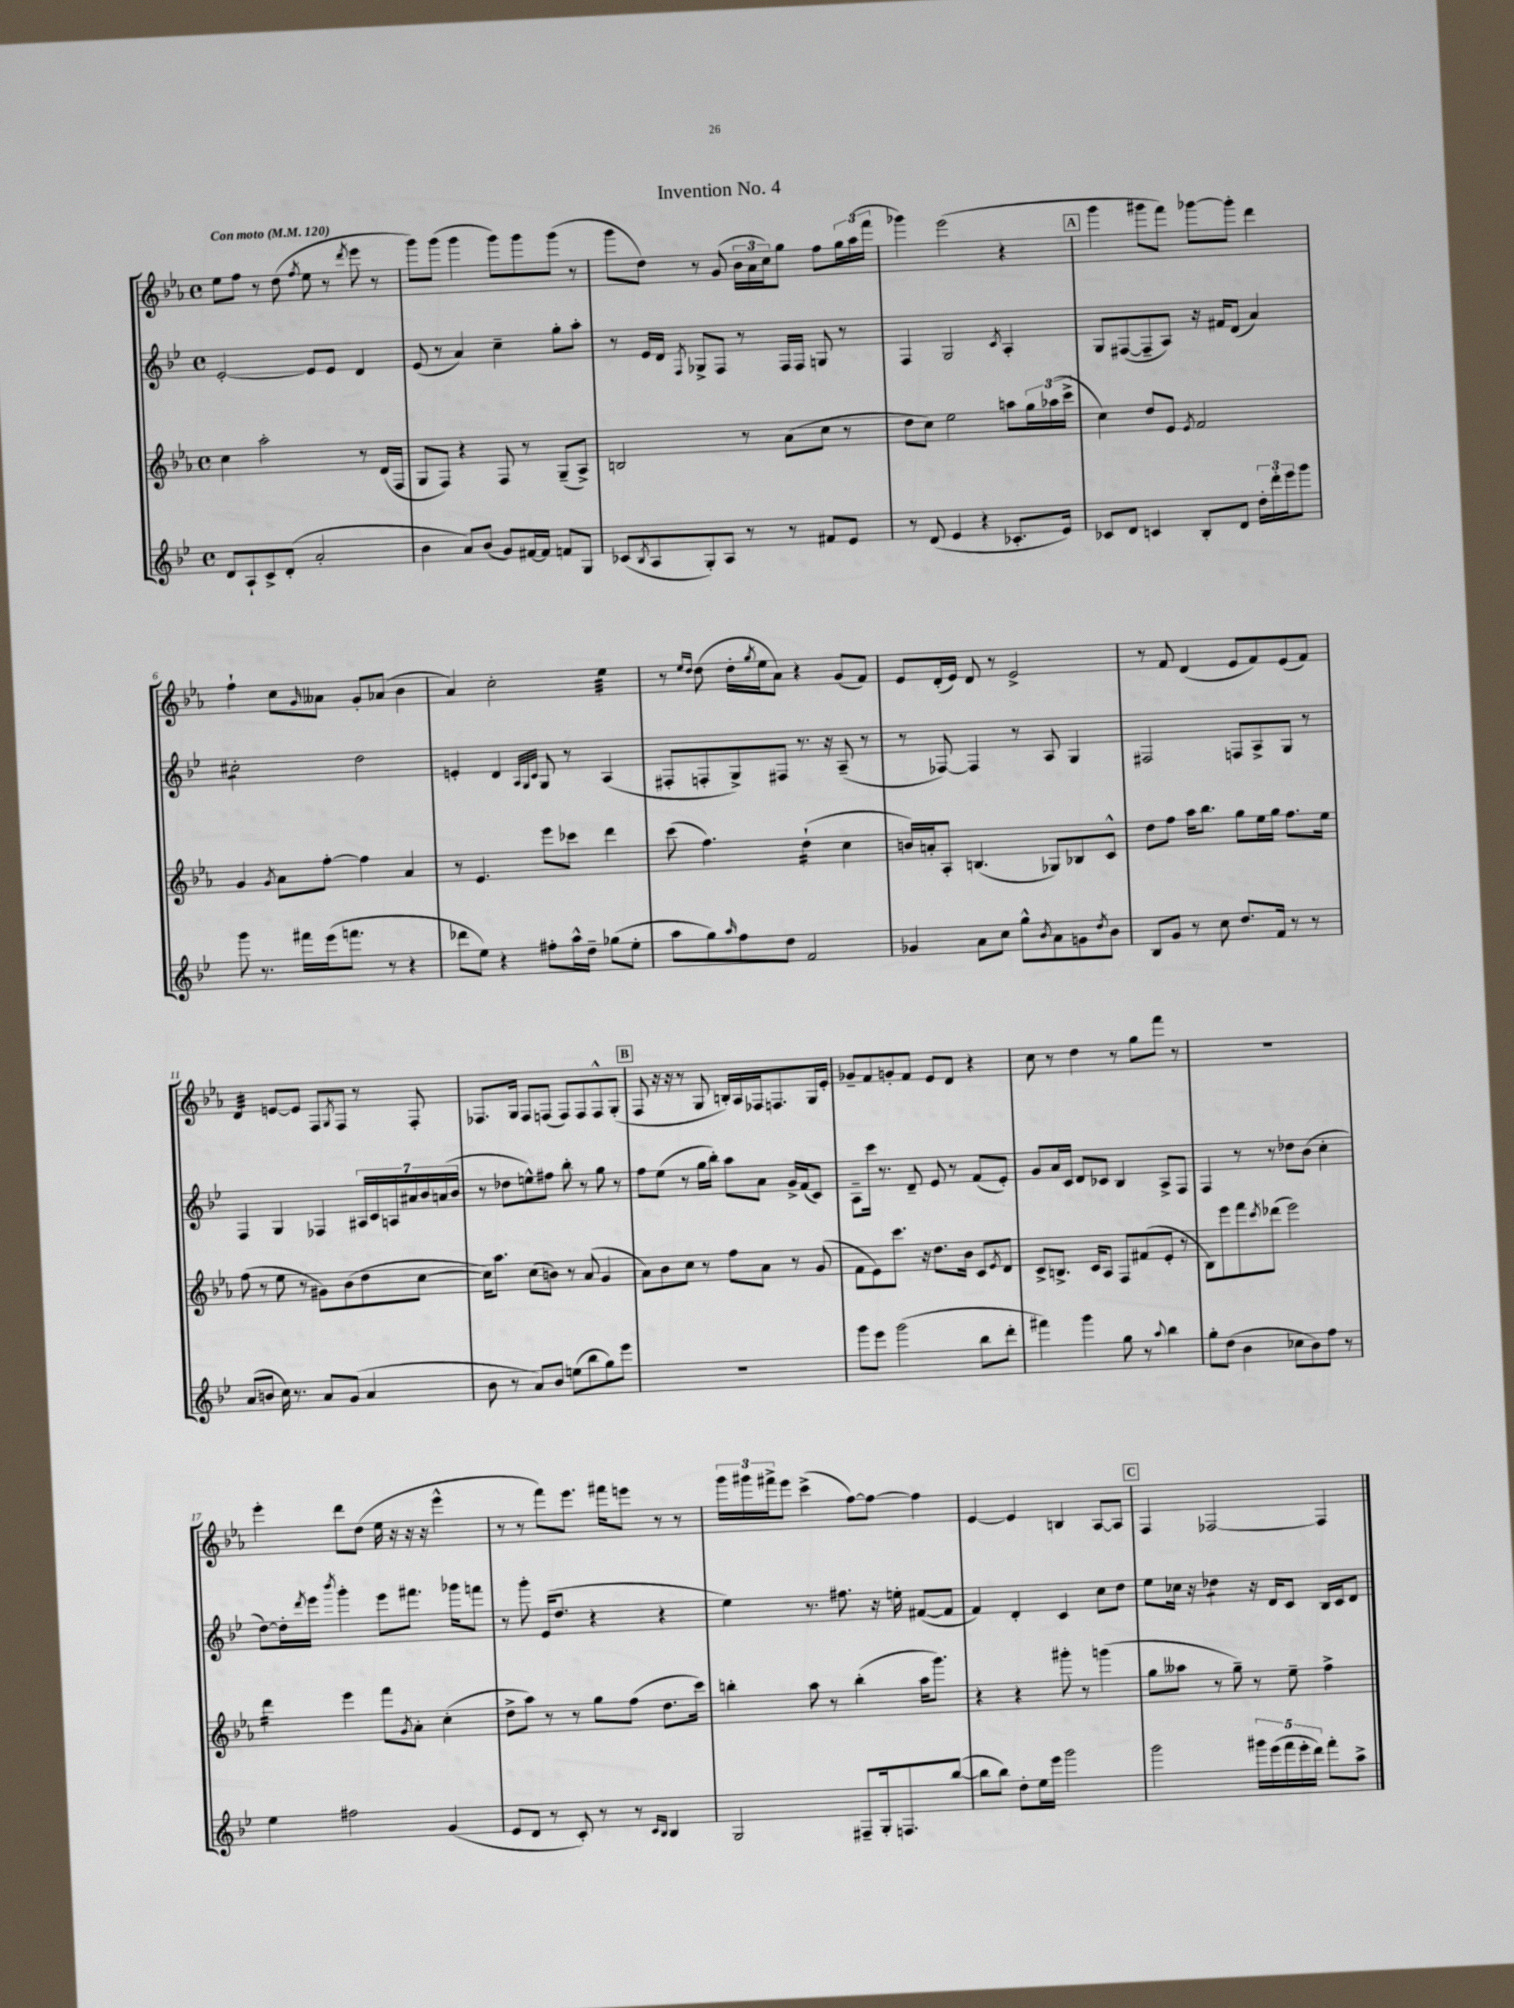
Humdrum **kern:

**kern	**kern	**kern	**kern
*staff4	*staff3	*staff2	*staff1
*clefG2	*clefG2	*clefG2	*clefG2
*k[b-e-]	*k[b-e-a-]	*k[b-e-]	*k[b-e-a-]
*M4/4	*M4/4	*M4/4	*M4/4
*met(c)	*met(c)	*met(c)	*met(c)
*MM120	*MM120	*MM120	*MM120
8d	4cc	[2e-'	8ee-
8A`	.	.	8ff
8c^	2aa-'	.	8r
(8d'	.	.	(8dd
.	.	.	8qff
2a'	.	8e-]	8ee-
.	.	8e-	8r
.	.	.	8qddd
.	8r	4d	8eee-
.	(16d	.	8r
.	16F	.	.
=	=	=	=
4b-	8G	(8e-	8ggg)
.	8F)	8r	(8ggg
8a)	4r	4a)	4ggg
(8b-	.	.	.
8g)	8F	4cc~	8ggg)
[16f#	8r	.	8ggg
16f#]	.	.	.
8f	(8G~	8gg'	(8ggg
8G	8A-^)	8aa'	8r
=	=	=	=
(8c-	2B	8r	8ggg
8qB-	.	.	.
8A	.	16e-	8dd)
.	.	16d	.
.	.	8qF	.
8G')	.	8G-^	8r
8A	.	8F	(8g
8r	8r	8r	24b-
.	.	.	24a-
.	.	.	24cc)
8r	(8a-	16F	8gg
.	.	16F	.
8f#	8cc	8G	8ff
8e-	8r	8r	24gg
.	.	.	(24aa-
.	.	.	24fff
=	=	=	=
8r	8dd	4F	4ggg-)
(8d	8cc)	.	.
4e-	2ee-	2G	(2eee-
4r	.	.	.
.	.	8qc	.
8.c-'	8aa	4A'	4r
.	24gg	.	.
.	(24aa-	.	.
16e-)	.	.	.
.	24ccc^	.	.
=	=	=	=
8c-	4cc)	8G	4ggg
8d	.	([8F#	.
4c	8dd	8F#~]	8ggg#
.	8e-	8A)	8fff)
.	8qe-	.	.
8B-'	2f	16r	[8ggg-
.	.	16f#	.
8d	.	(8d	8ggg-']
24dd'	.	4a)	4ddd
24ddd'	.	.	.
24eee-	.	.	.
8ggg	.	.	.
=	=	=	=
8ggg	4g	2cc#'	4ff`
8.r	.	.	.
.	8qg	.	.
.	8a-	.	8cc
16fff#	.	.	.
.	.	.	16qqg
(16eee-	[8ff'	.	8a--
8.fff	.	.	.
.	4ff]	2dd	8g'
8r	.	.	(8a-
4r	4a-	.	4b-
=	=	=	=
8ddd-	8r	4e'	4a-)
8ee-)	4.e-	.	.
4r	.	4d	2cc'
.	.	32qqA	.
.	.	32qqG	.
.	.	32qqc	.
8ff#'	8eee-	8G	.
16aa^^	8ccc-	8r	.
16dd~	.	.	.
(8gg-	4ddd	(4A	4ee-
8ee-'	.	.	.
=	=	=	=
8aa	(8ccc	8F#'	8r
.	.	.	16qqee-
.	.	.	16qqdd
8gg)	4.ff)	8F'	(8dd
16qqaa	.	.	.
8ff	.	8G^)	16dd'
.	.	.	8qgg
.	.	.	16ee-
8dd	.	8F#	8a-)
2f	(4dd`	8.r	4r
.	.	16r	.
.	4cc	(8A~	(8g
.	.	8r	8f)
=	=	=	=
4g-	16b)	8r	8e-
.	16a'	.	.
.	8A-'	[8F-)	(16d'
.	.	.	16e-)
8a	(4.B	4F-]	8d
8cc	.	.	8r
8gg^^	.	8r	2e-^
8qb-	.	.	.
8a	8G-)	8A	.
8g	8B-	4G	.
8qdd	.	.	.
8b-	8c^^	.	.
=	=	=	=
8B-	8dd	2F#	8r
8g	8ff	.	8f
8r	16aa-	.	(4d
.	8.bb-	.	.
8cc	.	.	.
8.dd	8gg	8F	8e-
.	16ee-	8A^	8f)
16f	16gg	.	.
8r	8.ff	8G	(8e-
8r	.	8r	8f)
.	16ee-	.	.
=	=	=	=
(8a	(8ff	4F	4d
8b	8r	.	.
16cc)	8ee-	4G	[8e
8.r	.	.	.
.	8r	.	8e]
8a	8g#)	4F-	8F
.	.	.	8qG
(8g	(8b-	.	8F
4a	8dd	28A#	8r
.	.	28c	.
.	.	28A	.
.	.	28a#	.
.	[8cc	.	8F'
.	.	28b-	.
.	.	(28a	.
.	.	28b-	.
=	=	=	=
8b-	16cc])	8r	8.F-
.	8.aa-	.	.
8r	.	8dd-	.
.	.	.	16G
8a)	(8cc	8ee^^)	8F-
8b-	8b)	8ff#	(8F
(8ee	8r	8bb-'	8F)
8bb-	(8a-	8r	8F
8gg)	4g	8gg	8F^^
8eee-	.	8r	(8G'
=	=	=	=
1r	8a-)	8ff	8F
.	8b-	(8ee-	16r
.	.	.	16r
.	8cc	8r	8r
.	8r	16gg	8G
.	.	16bb-')	.
.	8ff	8aa	16B')
.	.	.	16A-
.	8a-	8a	16F-
.	.	.	8.F
.	8r	16g^	.
.	.	(16f	.
.	(8g	8c)	16G
.	.	.	16e-'
=	=	=	=
8ggg	8f	8A~	8g-~
8eee-	8e-)	16ccc	8f
.	.	8.r	.
(2ggg	8.ccc	.	8g'
.	.	8d~	8f
.	16r	.	.
.	8.dd	8e-	8e-
.	.	8r	8d
.	16b-	.	.
8bb-	8c	(8f	4r
.	8qe-	.	.
8ddd'	8d	8e-')	.
=	=	=	=
4fff#)	8c^	8g	8cc
.	8.B^	16a	8r
.	.	16c	.
4ggg	.	8d	4dd
.	16c	.	.
.	8A-	8c-	.
8gg	8F	4B-	8r
8r	(8f#	.	8gg
8qqaa	.	.	.
4bb-	8e-'	8A^	8fff
.	8r	8F	8r
=	=	=	=
8gg'	8B-)	4F	1r
(8dd	8eee-	.	.
4b-	8fff	8r	.
.	8qccc	.	.
.	(8ddd-	8r	.
8cc-	2eee-)	8dd-	.
8b-)	.	(8b-	.
8ff	.	4cc'	.
8r	.	.	.
=	=	=	=
4ee-	4ddd	[8dd)	4eee-'
.	.	16dd']	.
.	.	8qddd	.
.	.	16eee-	.
.	.	8qbbb-	.
2ff#	4eee-	4ggg'	8ddd
.	.	.	(8dd
.	8fff	8eee-	16ee-
.	.	.	16r
.	8qg	.	.
.	8a-'	8.fff#	16r
.	.	.	16r
(4g	(4cc'	.	4eee-^^
.	.	16ggg-	.
.	.	8fff	.
=	=	=	=
8e-	8dd^	8r	8r
8d	8aa-)	8ggg'	8r
8r	8r	(16e-	8fff)
.	.	8.dd	.
8c')	8r	.	8.eee-
8r	8gg	4r	.
.	.	.	16fff#
8r	(8ff	.	8eee
16qqc	.	.	.
16qqB-	.	.	.
4B-	8.dd	4r	8r
.	.	.	8r
.	16ccc)	.	.
=	=	=	=
2G	4bb'	4ee-)	24ggg
.	.	.	24ggg#
.	.	.	24fff#^
.	.	.	8eee-
.	8aa-	8.r	(4ccc^
.	8r	.	.
.	.	8.ff#	.
8F#~	(4bb'	.	[8ff)
16G'	.	16r	8ff_
8.F	.	16ee'	.
.	16aa-	([8f#	4ff]
.	8.ggg)	.	.
([8bb-	.	8f#]	.
=	=	=	=
8bb-]	4r	4f)	[4e-
8bb-)	.	.	.
8dd'	4r	4d'	4e-]
16ee-	.	.	.
16eee-	.	.	.
2ggg	8ggg#'	4c	4B
.	8r	.	.
.	(4ggg	8cc	[8A-
.	.	8dd	8A-]
=	=	=	=
2ggg	8gg	8ee-	4F
.	8aa--	16cc-	.
.	.	16r	.
.	8r	4dd-	[2F-
.	8gg~)	.	.
20ggg#	8r	16r	.
(20eee-	.	.	.
.	.	16d	.
20fff	.	.	.
.	8ee-~	8c	.
20eee-'	.	.	.
20ddd)	.	.	.
8fff'	4ff^	16B-	4F-]
.	.	16c	.
8aa^	.	8d	.
==	==	==	==
*-	*-	*-	*-
